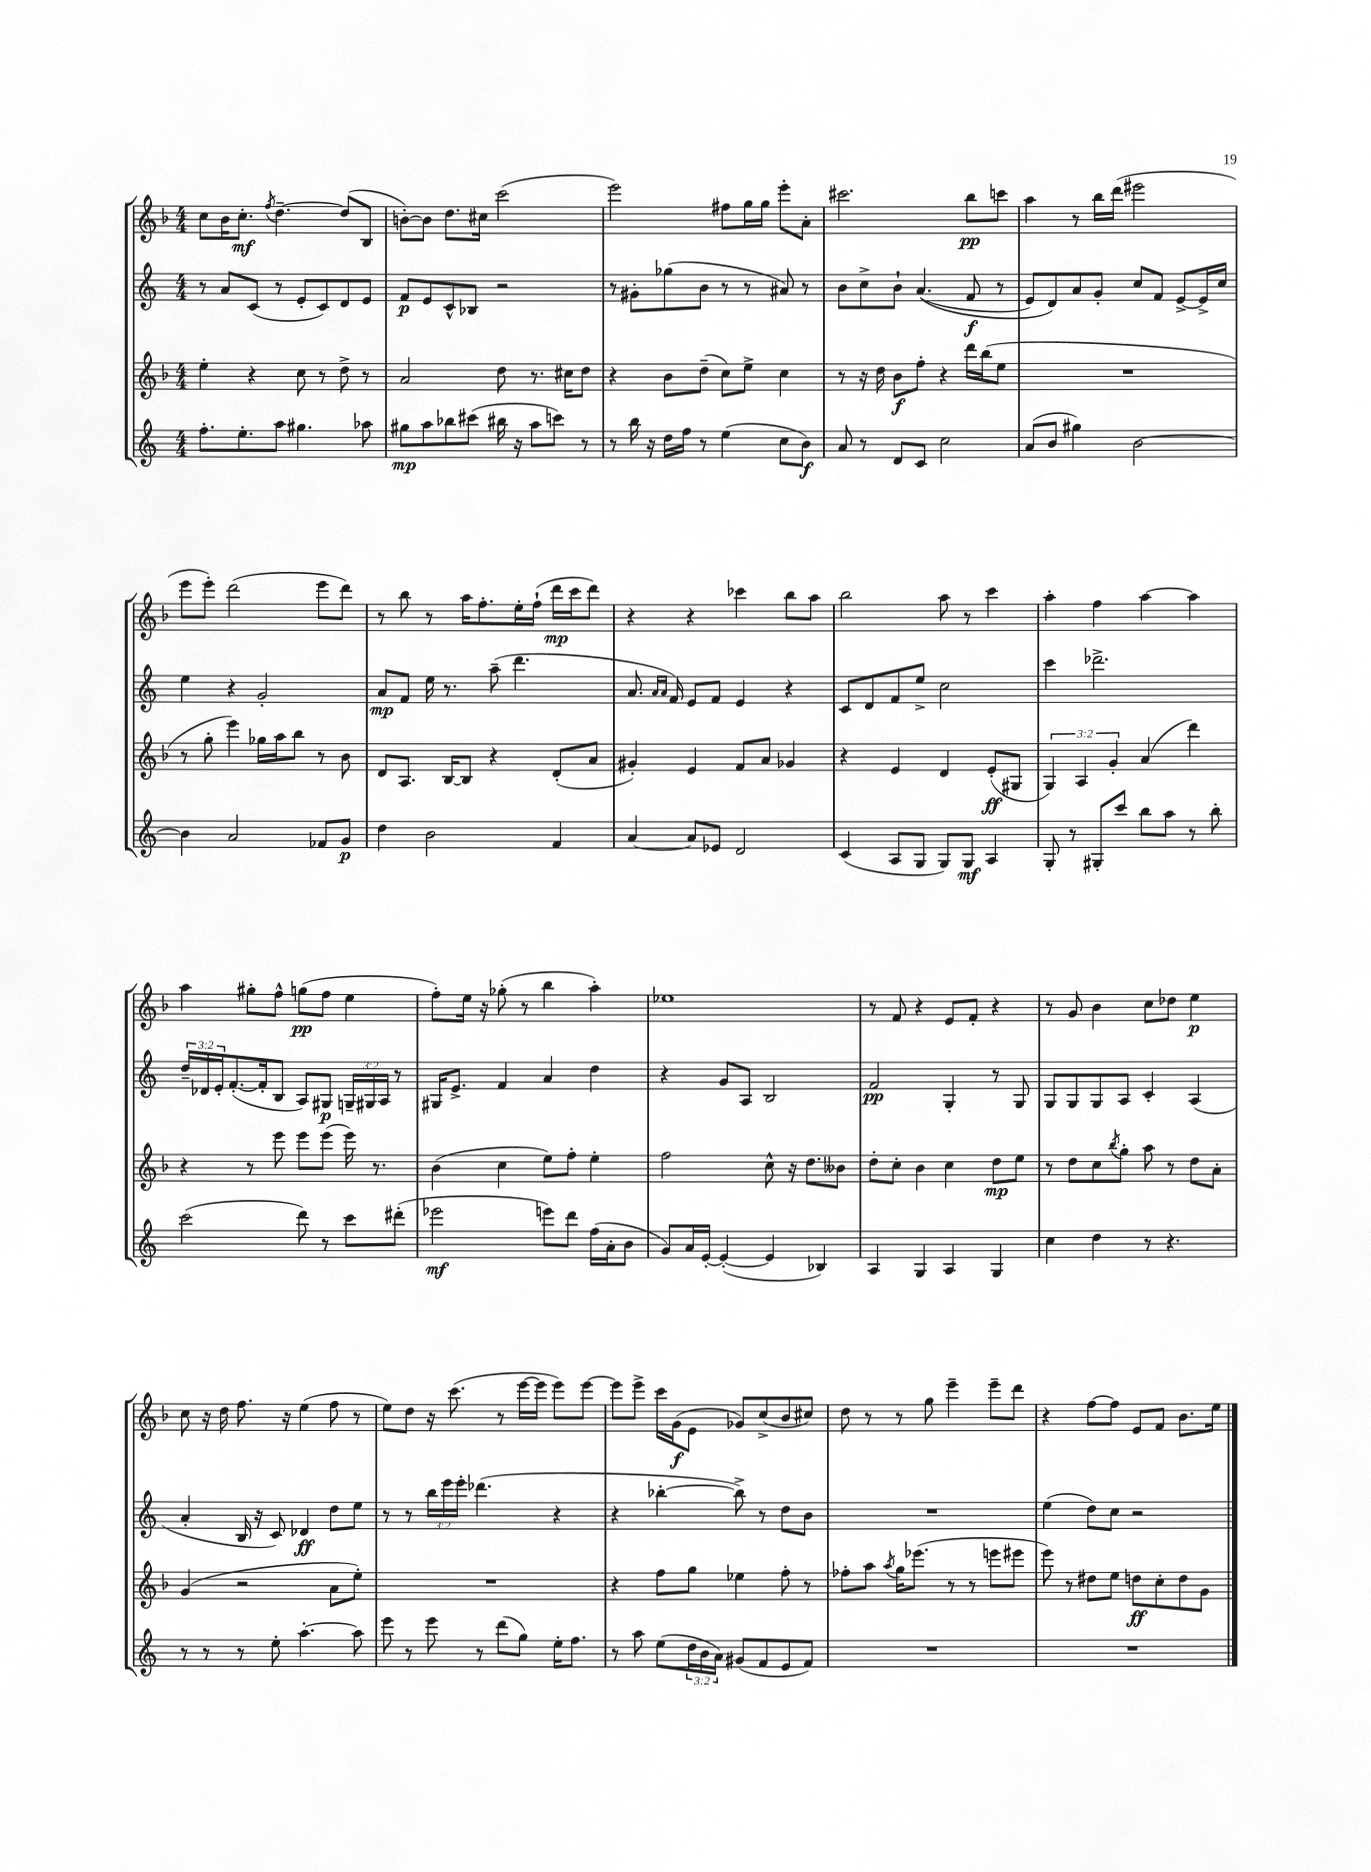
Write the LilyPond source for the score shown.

<<
\new StaffGroup <<
\new Staff = "s0" {
    \clef treble \key f \major \numericTimeSignature \time 4/4
    c''8 bes'16 c''8.-.\mf \acciaccatura { f''8 } d''4.~-- d''8( bes8 |
    b'8~-.) b'8 d''8. cis''16 c'''2( |
    e'''2) fis''8 g''16 g''16 e'''8-. a'8-. |
    cis'''2. bes''8\pp c'''8 |
    a''4 r8 bes''16 d'''16( eis'''2 |
    e'''8 e'''8-.) d'''2( e'''8 d'''8) |
    r8 bes''8 r8 a''16 f''8.-. e''16-. f''16-!( d'''16\mp c'''16 d'''8) |
    r4 r4 ces'''4 bes''8 a''8 |
    bes''2 a''8 r8 c'''4 |
    a''4-. f''4 a''4~ a''4 |
    a''4 gis''8-. f''8-^ g''8\pp( f''8 e''4 |
    f''8-.) e''16 r16 ges''8-.( r8 bes''4 a''4-.) |
    ees''1 |
    r8 f'8 r4 e'8 f'8-. r4 |
    r8 g'8 bes'4 c''8 des''8 e''4\p |
    c''8 r16 d''16 f''8. r16 e''4( f''8 r8 |
    e''8) d''8 r16 c'''8.( r8 e'''16~ e'''16 e'''8) e'''8~ |
    e'''8 e'''8-> c'''16 g'16\f( e'8 ges'8) c''8->( bes'8 cis''8) |
    d''8 r8 r8 g''8 e'''4-- e'''8-- d'''8 |
    r4 f''8~ f''8 e'8 f'8 bes'8. e''16 \bar "|." |
}
\new Staff = "s1" {
    \clef treble \key c \major \numericTimeSignature \time 4/4 \override Staff.TupletNumber.text = #tuplet-number::calc-fraction-text
    r8 a'8 c'8( r8 e'8-. c'8) d'8 e'8 |
    f'8\p e'8 c'8-^ bes8 r2 |
    r8 gis'8-. ges''8( b'8 r8 r8 ais'8) r8 |
    b'8 c''8-> b'8-! a'4.(\( f'8\f r8 |
    e'8) d'8\) a'8 g'8-. c''8 f'8 e'8~-> e'16-> c''16 |
    e''4 r4 g'2-. |
    a'8\mp f'8 e''16 r8. a''8--( d'''4. |
    a'8. \grace { a'16 a'16 } f'16) e'8 f'8 e'4 r4 |
    c'8 d'8 f'8 e''8-> c''2 |
    c'''4 des'''2.-> |
    \tuplet 3/2 { d''16-- des'16 e'16-. } f'8.~-.( f'16-. b8 a8) gis8\p \tuplet 3/2 { g16-- gis16 a16 } r8 |
    gis16 e'8.-> f'4 a'4 d''4 |
    r4 g'8 a8 b2 |
    f'2\pp g4-. r8 g8 |
    g8 g8 g8 a8 c'4-. a4( |
    a'4-. b16 r16 c'8) des'4\ff d''8 e''8 |
    r8 r8 \tuplet 3/2 { b''16 e'''16 e'''16-. } des'''4.( r4 |
    r4 bes''4~-. bes''8->) r8 d''8 b'8 |
    R1 |
    e''4( d''8) c''8 r2 \bar "|." |
}
\new Staff = "s2" {
    \clef treble \key f \major \numericTimeSignature \time 4/4 \override Staff.TupletNumber.text = #tuplet-number::calc-fraction-text
    e''4-. r4 c''8 r8 d''8-> r8 |
    a'2 d''8 r8. cis''16 d''8 |
    r4 bes'8 d''8--( c''8) e''8-> c''4 |
    r8 r16 d''16 bes'8\f f''8-. r4 d'''16 bes''16( e''8 |
    R1 |
    r8 g''8-. e'''4) ges''16 a''16 bes''8 r8 bes'8 |
    d'8 a8. bes16~ bes8 r4 d'8-.( a'8 |
    gis'4-.) e'4 f'8 a'8 ges'4 |
    r4 e'4 d'4 e'8-.\ff( gis8 |
    \tuplet 3/2 { g4) a4 g'4-. } a'4( d'''4) |
    r4 r8 e'''8 e'''8 e'''8( e'''16) r8. |
    bes'4( c''4 e''8) f''8-. e''4-. |
    f''2 c''8-^ r16 d''8. beses'8 |
    d''8-. c''8-. bes'4 c''4 d''8\mp e''8 |
    r8 d''8 c''8 \acciaccatura { bes''8 } g''8-. a''8 r8 d''8 a'8-. |
    g'4( r2 a'8 e''8-.) |
    R1 |
    r4 f''8 g''8 ees''4 f''8-. r8 |
    fes''8-. a''8 \acciaccatura { a''8 } g''16 ees'''8.( r8 r8 e'''8 eis'''8 |
    e'''8) r8 dis''8 e''8 d''8\ff c''8-. d''8 g'8 \bar "|." |
}
\new Staff = "s3" {
    \clef treble \key c \major \numericTimeSignature \time 4/4 \override Staff.TupletNumber.text = #tuplet-number::calc-fraction-text
    f''8.-. e''8.-. a''8 gis''4. aes''8 |
    gis''8\mp a''8 bes''8 cis'''8( bis''16 r16 a''8 c'''8) r8 |
    r8 b''16 r16 d''16 f''16 r8 e''4( c''8 b'8\f) |
    a'8 r8 d'8 c'8 c''2 |
    a'8( b'8 gis''4) b'2~ |
    b'4 a'2 fes'8 g'8\p |
    d''4 b'2 f'4 |
    a'4~ a'8 ees'8 d'2 |
    c'4( a8 g8 g8) g8\mf a4 |
    g8-. r8 gis8-. c'''8 b''8 a''8 r8 b''8-. |
    c'''2( d'''8) r8 c'''8 dis'''8-.( |
    ees'''2\mf e'''8) d'''8 f''16( a'16-. b'8 |
    g'8) a'16 e'16~-. e'4~-.( e'4 bes4) |
    a4 g4 a4 g4 |
    c''4 d''4 r8 r4. |
    r8 r8 r8 e''8-. a''4.~-. a''8 |
    e'''8 r8 e'''8 r8 d'''8( g''8) e''16-. f''8. |
    r8 a''8 e''8( \tuplet 3/2 { d''16 b'16 a'16) } gis'8( f'8 e'8 f'8) |
    R1 |
    R1 \bar "|." |
}
>>
>>
\layout { \context { \Score \remove "Bar_number_engraver" } }
